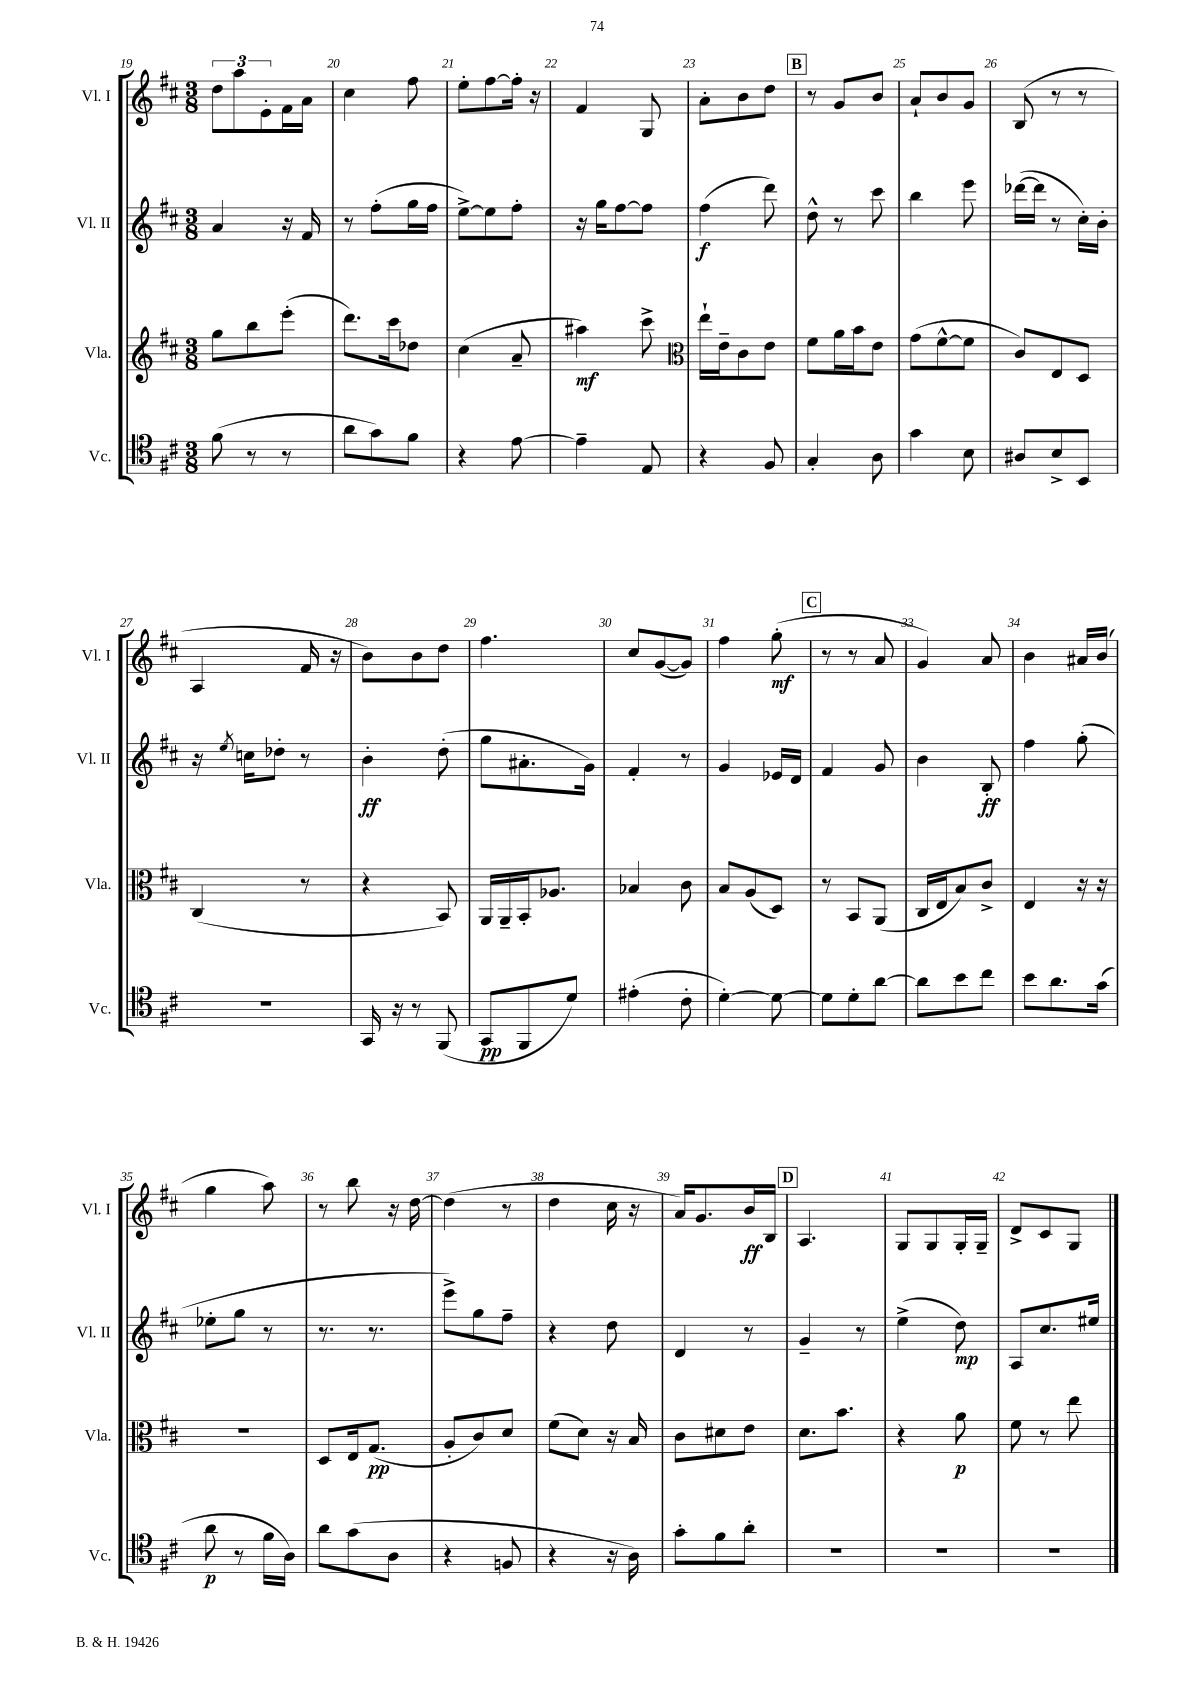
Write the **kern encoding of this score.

**kern	**kern	**kern	**kern
*staff4	*staff3	*staff2	*staff1
*clefC4	*clefG2	*clefG2	*clefG2
*k[f#c#]	*k[f#c#]	*k[f#c#]	*k[f#c#]
*M3/8	*M3/8	*M3/8	*M3/8
(8f#	8gg	4a	12dd
.	.	.	12aa
8r	8bb	.	.
.	.	.	12e'
8r	(8eee'	16r	16f#
.	.	16f#	16a
=	=	=	=
8a	8.ddd)	8r	4cc#
8g)	.	(8ff#'	.
.	16ccc#	.	.
8f#	8dd-	16gg	8ff#
.	.	16ff#	.
=	=	=	=
4r	(4cc#	[8ee^)	8ee'
.	.	8ee]	[8ff#
[8e	8a~	8ff#'	16ff#']
.	.	.	16r
=	=	=	=
4e~]	4aa#)	16r	4f#
.	.	16gg	.
.	.	[8ff#	.
8E	8ccc#^	8ff#]	8G
=	=	=	=
*	*clefC3	*	*
4r	16ee`	(4ff#	8a'
.	16e~	.	.
.	8c#	.	8b
8F#	8e	8ddd)	8dd
=	=	=	=
4G'	8f#	8dd^^	8r
.	16a	8r	8g
.	16b	.	.
8A	8e	8ccc#	8b
=	=	=	=
4g	(8g	4bb	8a`
.	[8f#^^	.	8b
8B	8f#]	8eee	8g
=	=	=	=
8A#	8c#)	([16ddd-	(8B
.	.	16ddd-]	.
8B^	8E	8r	8r
8BB	8D	16cc#')	8r
.	.	16b'	.
=	=	=	=
4.r	(4C#	16r	4A
.	.	8qee	.
.	.	16cc	.
.	.	8dd-'	.
.	8r	8r	16f#
.	.	.	16r
=	=	=	=
16GG	4r	4b'	8b)
16r	.	.	.
8r	.	.	8b
(8FF#	8BB)	(8dd'	8dd
=	=	=	=
8GG	16AA	8gg	4.ff#
.	16AA~	.	.
8FF#	16BB'	8.a#'	.
.	8.A-	.	.
8d)	.	.	.
.	.	16g)	.
=	=	=	=
(4e#'	4B-	4f#'	8cc#
.	.	.	([8g
8c#'	8c#	8r	8g])
=	=	=	=
[4d')	8B	4g	4ff#
.	(8A	.	.
8d_	8D)	16e-	(8gg'
.	.	16d	.
=	=	=	=
8d]	8r	4f#	8r
8d'	8BB	.	8r
[8a	(8AA	8g	8a
=	=	=	=
8a]	16C#	4b	4g)
.	16E	.	.
8b	8B)	.	.
8cc#	8c#^	8B'	8a
=	=	=	=
8b	4E	4ff#	4b
8.a	.	.	.
.	16r	(8gg'	16a#
(16g	16r	.	(16b
=	=	=	=
8a	4.r	8ee-'	4gg
8r	.	8gg	.
16f#	.	8r	8aa)
16A)	.	.	.
=	=	=	=
8a	8D	8.r	8r
(8g	16E	.	8bb
.	(8.G	8.r	.
8A	.	.	16r
.	.	.	[16dd
=	=	=	=
4r	8A'	8eee^)	(4dd]
.	8c#)	8gg	.
8F	8d	8ff#~	8r
=	=	=	=
4r	(8f#	4r	4dd
.	8d)	.	.
16r	16r	8dd	16cc#
16A)	16B	.	16r
=	=	=	=
8g'	8c#	4d	16a)
.	.	.	8.g
8f#	8d#	.	.
8a'	8e	8r	16b
.	.	.	16B
=	=	=	=
4.r	8.d	4g~	4.A
.	8.b	.	.
.	.	8r	.
=	=	=	=
4.r	4r	(4ee^	8G
.	.	.	8G
.	8a	8dd)	16G'
.	.	.	16G~
=	=	=	=
4.r	8f#	8A	8d^
.	8r	8.cc#	8c#
.	8ee	.	8G
.	.	16ee#	.
==	==	==	==
*-	*-	*-	*-
